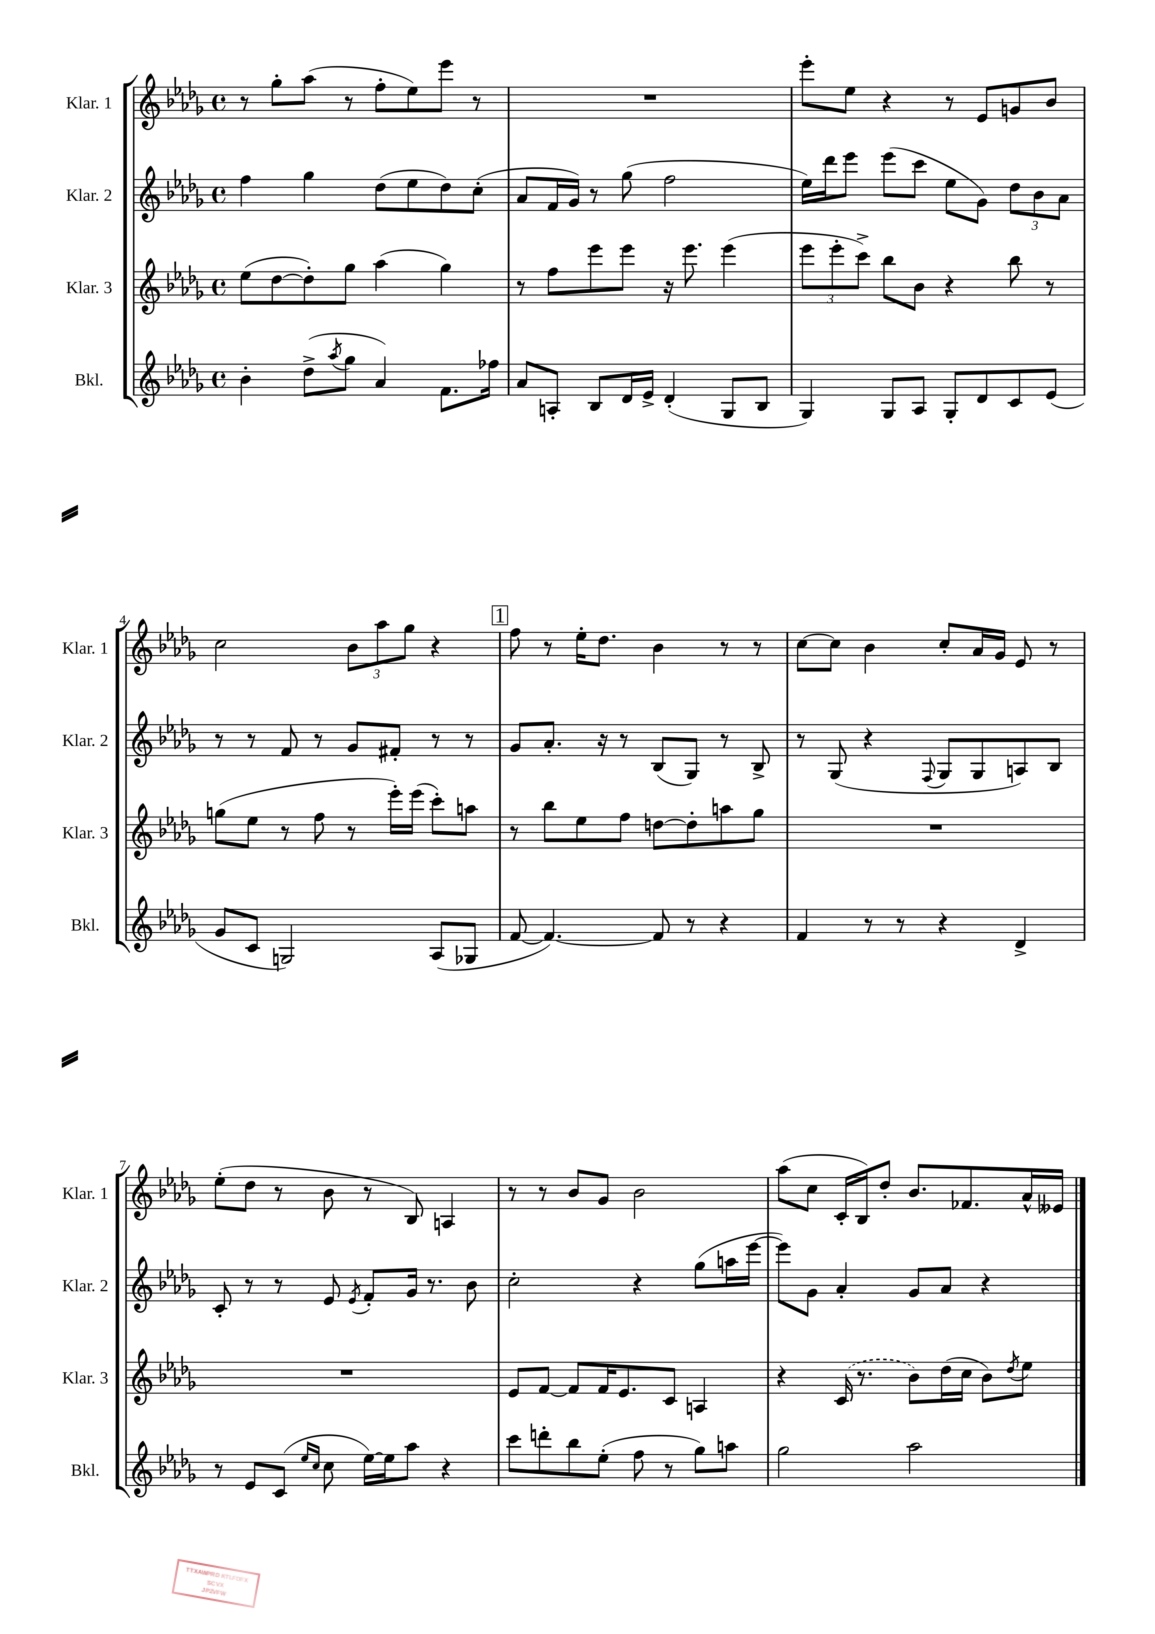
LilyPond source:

<<
\new StaffGroup <<
\new Staff = "s0" \with { instrumentName = "Klar. 1" shortInstrumentName = "Klar. 1" } {
    \clef treble \key des \major \defaultTimeSignature \time 4/4
    r8 ges''8-. aes''8( r8 f''8-. ees''8) ees'''8 r8 |
    R1 |
    ees'''8-. ees''8 r4 r8 ees'8 g'8 bes'8 |
    c''2 \tuplet 3/2 { bes'8 aes''8 ges''8 } r4 |
    \mark \markup { \box "1" } f''8 r8 ees''16-. des''8. bes'4 r8 r8 |
    c''8~ c''8 bes'4 c''8-. aes'16 ges'16 ees'8 r8 |
    ees''8-.( des''8 r8 bes'8 r8 bes8) a4 |
    r8 r8 bes'8 ges'8 bes'2 |
    aes''8( c''8 c'16-. bes16) des''8-. bes'8. fes'8. aes'16-^ eeses'16 \bar "|." |
}
\new Staff = "s1" \with { instrumentName = "Klar. 2" shortInstrumentName = "Klar. 2" } {
    \clef treble \key des \major \defaultTimeSignature \time 4/4
    f''4 ges''4 des''8( ees''8 des''8) c''8-.( |
    aes'8 f'16 ges'16) r8 ges''8( f''2 |
    ees''16) des'''16 ees'''8 ees'''8( c'''8 ees''8 ges'8) \tuplet 3/2 { des''8 bes'8 aes'8 } |
    r8 r8 f'8 r8 ges'8 fis'8-. r8 r8 |
    \mark \markup { \box "1" } ges'8 aes'8.-. r16 r8 bes8( ges8) r8 bes8-> |
    r8 ges8( r4 \appoggiatura { f8 } ges8 ges8 a8) bes8 |
    c'8-. r8 r8 ees'8 \acciaccatura { ees'8 } f'8-. ges'16 r8. bes'8 |
    c''2-. r4 ges''8( a''16 ees'''16~ |
    ees'''8) ges'8 aes'4-. ges'8 aes'8 r4 \bar "|." |
}
\new Staff = "s2" \with { instrumentName = "Klar. 3" shortInstrumentName = "Klar. 3" } {
    \clef treble \key des \major \defaultTimeSignature \time 4/4
    ees''8( des''8~ des''8-.) ges''8 aes''4( ges''4) |
    r8 f''8 ees'''8 ees'''8 r16 ees'''8. ees'''4( |
    \tuplet 3/2 { ees'''8 ees'''8-. c'''8->) } bes''8 bes'8 r4 bes''8 r8 |
    g''8( ees''8 r8 f''8 r8 ees'''16-.) ees'''16( c'''8-.) a''8 |
    \mark \markup { \box "1" } r8 bes''8 ees''8 f''8 d''8~ d''8-. a''8 ges''8 |
    R1 |
    R1 |
    ees'8 f'8~ f'8 f'16 ees'8. c'8 a4 |
    r4 \once \slurDashed c'16( r8. bes'8) des''16( c''16 bes'8) \acciaccatura { des''8 } ees''8 \bar "|." |
}
\new Staff = "s3" \with { instrumentName = "Bkl." shortInstrumentName = "Bkl." } {
    \clef treble \key des \major \defaultTimeSignature \time 4/4
    bes'4-. des''8->( \acciaccatura { aes''8 } ges''8 aes'4) f'8. fes''16 |
    aes'8 a8-. bes8 des'16 ees'16-> des'4-.( ges8 bes8 |
    ges4) ges8 aes8 ges8-. des'8 c'8 ees'8( |
    ges'8 c'8 g2) aes8( ges8 |
    \mark \markup { \box "1" } f'8~ f'4.~) f'8 r8 r4 |
    f'4 r8 r8 r4 des'4-> |
    r8 ees'8 c'8( \grace { ees''16 c''16 } c''8 ees''16~) ees''16 aes''8 r4 |
    c'''8 d'''8-. bes''8 ees''8-.( f''8 r8 ges''8) a''8 |
    ges''2 aes''2 \bar "|." |
}
>>
>>
